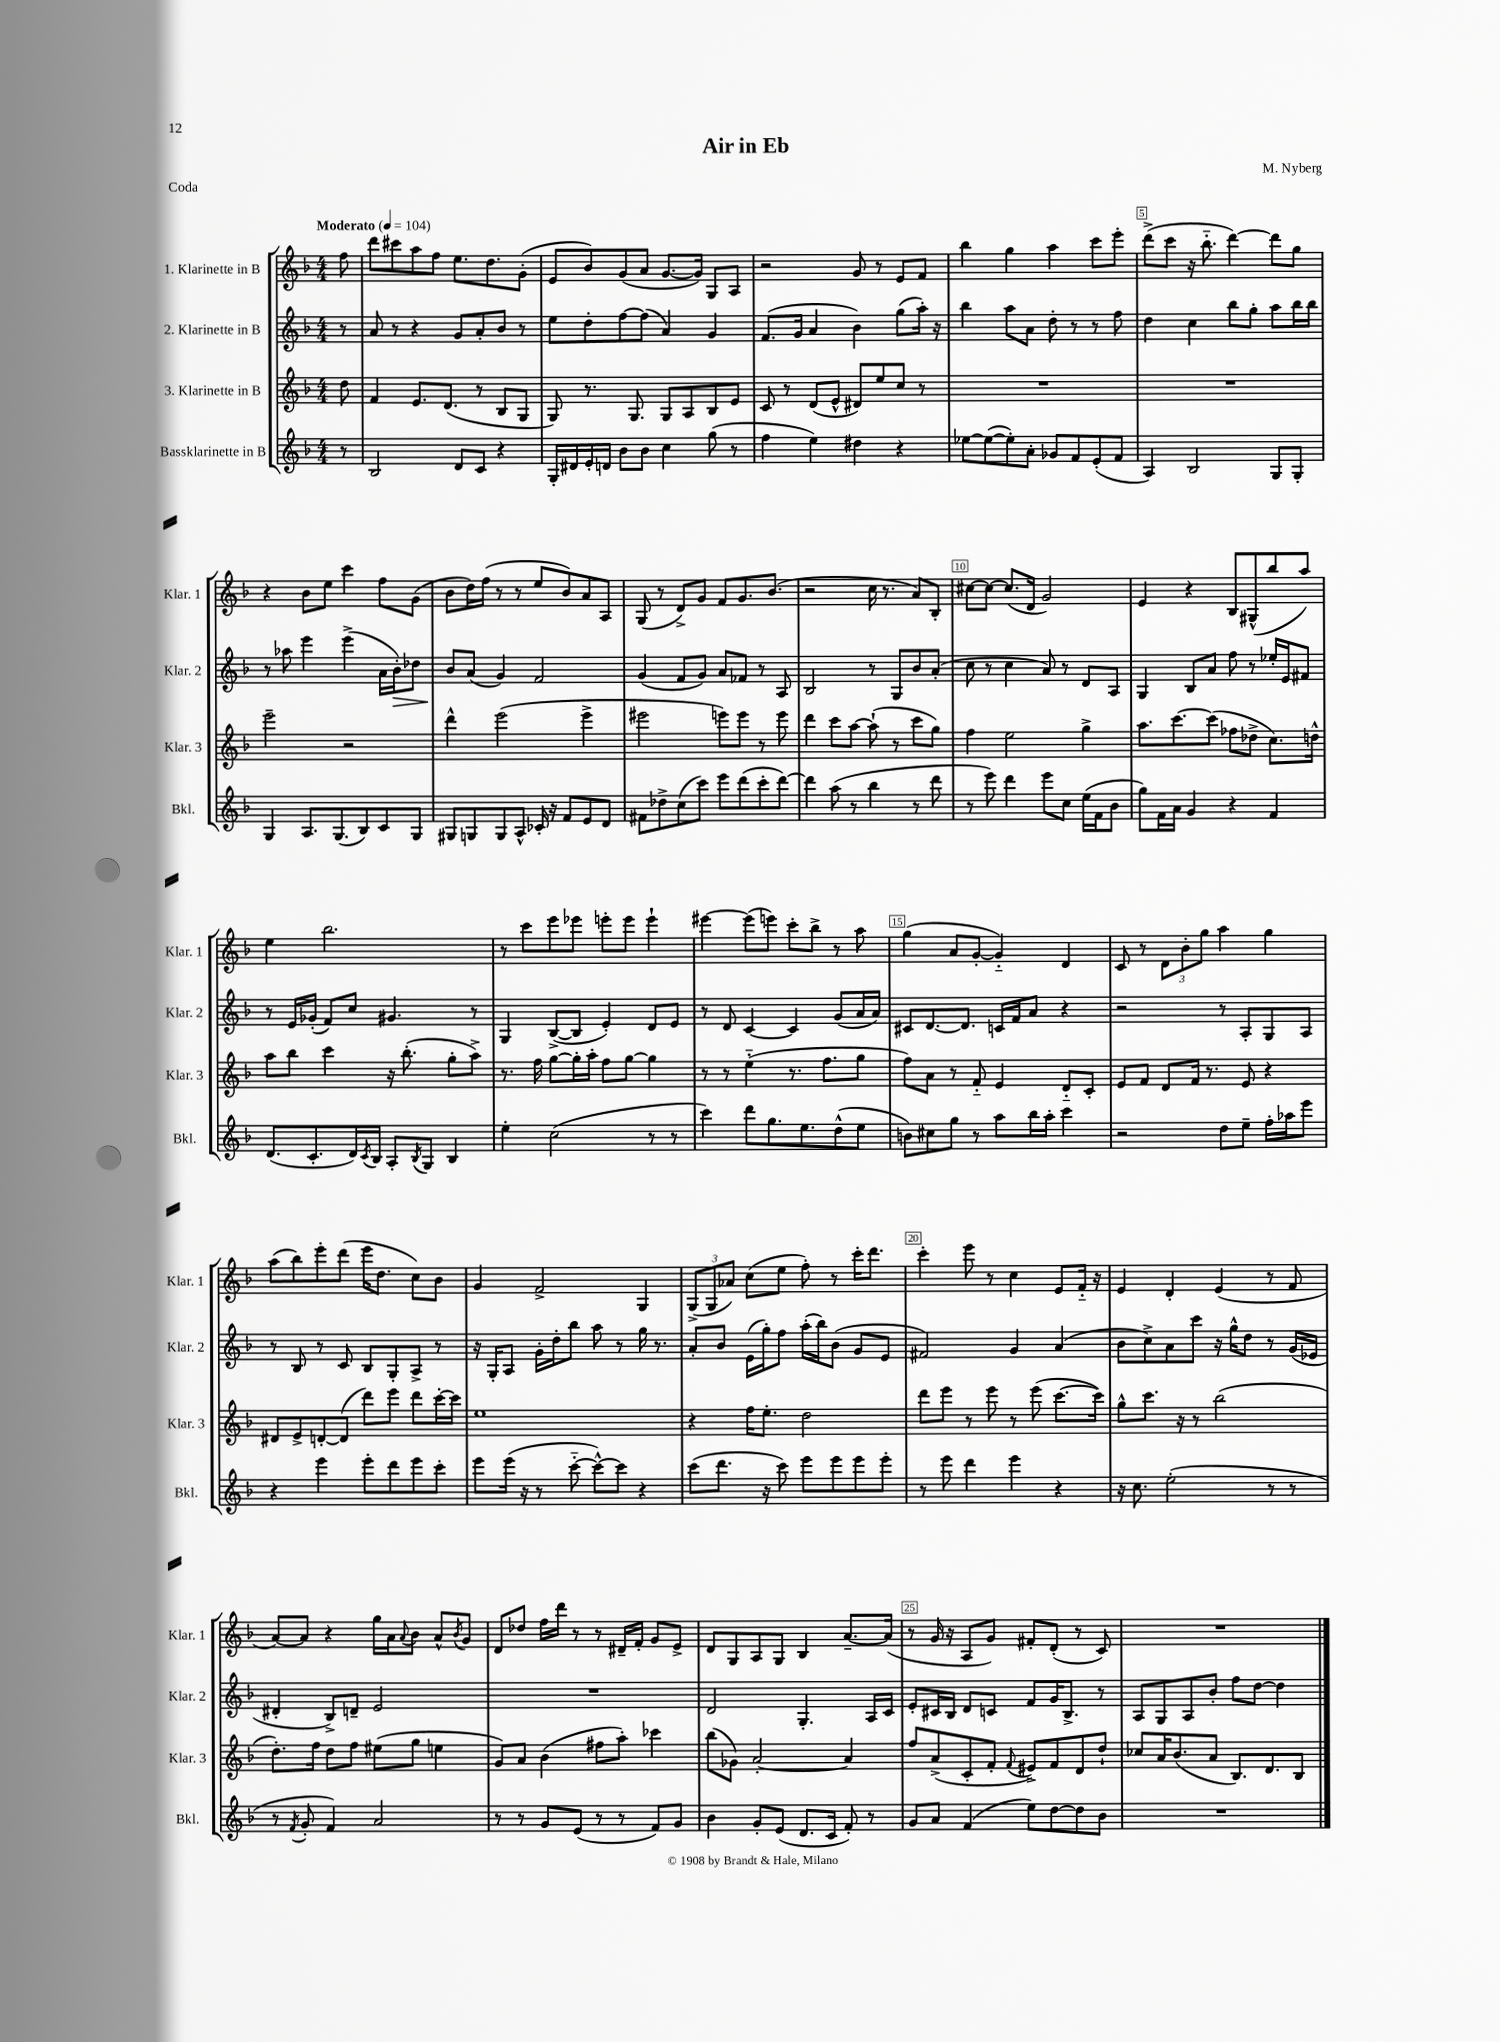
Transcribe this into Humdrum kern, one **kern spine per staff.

**kern	**kern	**kern	**kern
*staff4	*staff3	*staff2	*staff1
*clefG2	*clefG2	*clefG2	*clefG2
*k[b-]	*k[b-]	*k[b-]	*k[b-]
*M4/4	*M4/4	*M4/4	*M4/4
*MM104	*MM104	*MM104	*MM104
8r	8dd	8r	8ff
=	=	=	=
2B-	4f	8a	8ddd
.	.	8r	8ccc#
.	8.e	4r	8aa
.	.	.	8ff
.	(8.d	.	.
8d	.	8g	8.ee
8c	8r	8a'	.
.	.	.	8.dd
4r	8B-	8b-	.
.	8G	8r	(8g'
=	=	=	=
16G'	8G)	8ee	8e
16d#	.	.	.
16e'	8.r	8dd'	8b-)
16d	.	.	.
8b-	.	[8ff	(8g
.	8.G	.	.
8b-	.	(8ff]	8a
4cc	8G	4a)	[8.g
.	8A	.	.
.	.	.	16g])
(8gg	8B-	4g	8G
8r	8e	.	8A
=	=	=	=
4ff	8c	(8.f	2r
.	8r	.	.
.	.	16g	.
4ee)	(8d	4a	.
.	8e^^	.	.
4dd#	8d#)	4b-)	8g
.	8ee	.	8r
4r	8cc	(8gg	8e
.	8r	16aa')	8f
.	.	16r	.
=	=	=	=
[8ee-	1r	4bb-	4bb-
(8ee-_	.	.	.
8ee-'])	.	8aa	4gg
8a'	.	8a	.
8g-	.	8dd'	4aa
8f	.	8r	.
(8e'	.	8r	8ccc
8f	.	8ff	8eee'
=	=	=	=
4A)	1r	4dd	(8ddd^
.	.	.	8ccc
2B-	.	4cc	16r
.	.	.	8.bb-'~
.	.	8bb-	[4ddd)
.	.	8gg'	.
8G	.	8aa	8ddd]
8G'	.	16bb-	8gg
.	.	16bb-	.
=	=	=	=
4G	2eee~	8r	4r
.	.	8aa-	.
8.A	.	4eee	8b-
.	.	.	8ee
(8.G	.	.	.
.	2r	(4eee^	4ccc
8B-)	.	.	.
8c	.	16a	8ff
.	.	16b-')	.
8G	.	8dd-	(8g
=	=	=	=
8G#	4ddd^^	8b-	8b-
8G	.	(8a	16dd)
.	.	.	(16ff
8G	(2eee	4g)	8r
8A^^	.	.	8r
16c-'	.	2f	8ee
16r	.	.	.
8f	.	.	8b-)
8e	4eee^	.	8a
8d	.	.	8A
=	=	=	=
8f#	2eee#	(4g	(8G
8dd-^	.	.	8r
(8cc	.	8f	8d^)
8ccc)	.	8g)	8g
8eee	8eee)	8a	8f
(8ddd	8eee	8f-	8.g
8ccc'	8r	8r	.
.	.	.	(8.b-
[8ddd)	8eee	8A	.
=	=	=	=
4ddd]	4ddd	2B-	2r
(8aa	8ccc	.	.
8r	[8aa	.	.
4bb-	(8aa`]	8r	16cc
.	.	.	8.r
.	8r	8G	.
8r	8ccc	8b-	8a)
8ddd	8gg)	(8a'	8B-'
=	=	=	=
8r	4ff	8cc	[8cc#
8eee)	.	8r	8cc#_
4ddd	2ee	4cc	(8.cc#]
.	.	.	16d
8eee	.	8a)	2g)
8cc	.	8r	.
(16ee	4gg^	8d	.
16f	.	.	.
8b-	.	8A	.
=	=	=	=
8gg)	8.aa	4G	4e
16f	.	.	.
16a	[8.ccc	.	.
4g	.	8B-	4r
.	(8ccc]	8a	.
4r	8ff-	8ff	8B-
.	8dd-^	8r	(8G#^^
4f	8.cc)	16ee-'	8bb-
.	.	16e	.
.	.	8f#	8aa)
.	16dd^^	.	.
=	=	=	=
(8.d	8aa	8r	4ee
.	8bb-	16e	.
8.c'	.	(16g-'	.
.	4ccc	8f)	2.bb-
16d)	.	8cc	.
8qc	.	.	.
16B-	.	.	.
8A'	16r	4.g#	.
.	(8.bb-'	.	.
8qB-	.	.	.
8G	.	.	.
4B-	8gg'	.	.
.	8aa^)	8r	.
=	=	=	=
4ee'	8.r	4G	8r
.	.	.	8ccc
.	16ff	.	.
(2cc	[8gg	([8B-^	8eee
.	16gg']	8B-]	8eee-
.	16aa'	.	.
.	8ff	4e')	8eee'
.	[8gg	.	8eee
8r	4gg]	8d	4eee`
8r	.	8e	.
=	=	=	=
4ccc)	8r	8r	[4eee#
.	8r	8d	.
8ddd	(4ee'~	[4c	(8eee#]
8.gg	.	.	8eee)
.	8.r	4c]	8ccc'
8.ee	.	.	.
.	.	.	8bb-^
.	8.ff	.	.
(8dd^^	.	(8g	8r
8ee	8gg	16a	8aa
.	.	16a)	.
=	=	=	=
8b)	8ff)	8c#	(4gg
8cc#	8a	[8.d	.
8gg	8r	.	8a
.	.	8.d]	.
8r	8f'~	.	[8g'
8aa	4e	16c	4g'~])
.	.	16f	.
16bb-	.	8a	.
16aa'	.	.	.
4ccc	8d'~	4r	4d
.	8c'	.	.
=	=	=	=
2r	8e	2r	8c
.	8f	.	8r
.	8d	.	12d
.	.	.	12b-'
.	16f	.	.
.	.	.	12gg
.	8.r	.	.
8dd	.	8r	4aa
8ee~	8e	8A'	.
16ff'	4r	8G	4gg
16aa-	.	.	.
8eee	.	8A	.
=	=	=	=
4r	8d#	8r	(8aa
.	8e^	8B-	8bb-)
4eee	[8d'	8r	8eee'
.	(8d]	8c	(8ddd
8eee'	8ddd)	8B-	16eee
.	.	.	8.dd
8ddd	8eee	8G'	.
8eee	8ddd	8A^	8cc)
8ccc'	[16ccc'	8r	8b-
.	16ccc]	.	.
=	=	=	=
8eee	1ee	16r	4g
.	.	16G'	.
(16eee	.	8A	.
16r	.	.	.
8r	.	16g'	2f^
.	.	16dd'	.
[8ccc'~	.	8bb-	.
8ccc^^_)	.	8aa	.
8ccc]	.	8r	.
4r	.	16gg	4G
.	.	8.r	.
=	=	=	=
(8ccc	4r	8a'	(12G^
.	.	.	12G
8.ddd	.	8b-	.
.	.	.	12a-)
.	16ff	(16e	(8cc
16r	8.ee'	16gg')	.
8ccc)	.	8ff	8ee
8eee	2dd	(16aa'	8ff')
.	.	16bb-)	.
8eee	.	(8b-	8r
8eee	.	8g	16ccc'
.	.	.	8.ddd
8eee'	.	8e	.
=	=	=	=
8r	8ddd	2f#)	4ccc'
8eee	8eee	.	.
4ddd	8r	.	8eee
.	8eee	.	8r
4eee	8r	4g	4cc
.	(8eee	.	.
4r	[8.ccc	(4a	8e
.	.	.	16f'~
.	16ccc])	.	16r
=	=	=	=
16r	8gg^^	8b-	4e
8.cc	.	.	.
.	8.ccc	8cc^)	.
(2ee'	.	8a	4d'
.	16r	.	.
.	8r	8ccc	.
.	(2bb-	16r	(4e
.	.	16gg^^	.
.	.	8dd	.
8r	.	8r	8r
8r	.	(16g	8f
.	.	16e-	.
=	=	=	=
8r	8.dd')	4d#'	[8a)
8qf	.	.	.
8g'	.	.	8a]
.	16ff	.	.
4f)	8dd	8B-^)	4r
.	8ff	8d~	.
2a	(8ee#	2e	16gg
.	.	.	16a
.	.	.	8qqa
.	8gg	.	8b-
.	4ee	.	8a^^
.	.	.	8qb-
.	.	.	8g
=	=	=	=
8r	8g)	1r	8d
8r	8a	.	8dd-
8g	(4b-	.	16ff
.	.	.	16ddd
(8e	.	.	8r
8r	8ff#	.	8r
8r	8aa')	.	16d#~
.	.	.	16f'
8f)	4ccc-	.	8g
8g	.	.	8e^
=	=	=	=
4b-	(8bb-	2d	8d
.	8g-)	.	8G
8g'	[2a'	.	8A
(8e	.	.	8G
8.d	.	4.G'	4B-
16c	.	.	.
8f')	4a]	.	[8.a~
8r	.	16A	.
.	.	16c	(16a]
=	=	=	=
8g	8ff	8e'	8r
8a	(8a^	16c#	16g
.	.	16B-	16r
(4f	8c'	8d	8A
.	8f'	8c	8g)
.	8qqf	.	.
8ee)	8e#^)	8f	8f#'
[8dd	8f	16g	(8d'
.	.	8.B-^	.
8dd]	8d	.	8r
8b-	8dd`	8r	8c)
=	=	=	=
1r	8cc-	8A	1r
.	16a	8G	.
.	(8.b-	.	.
.	.	8A	.
.	8a	8b-'	.
.	8.B-)	8ff	.
.	.	[8dd	.
.	8.d	.	.
.	.	4dd]	.
.	8B-	.	.
==	==	==	==
*-	*-	*-	*-
